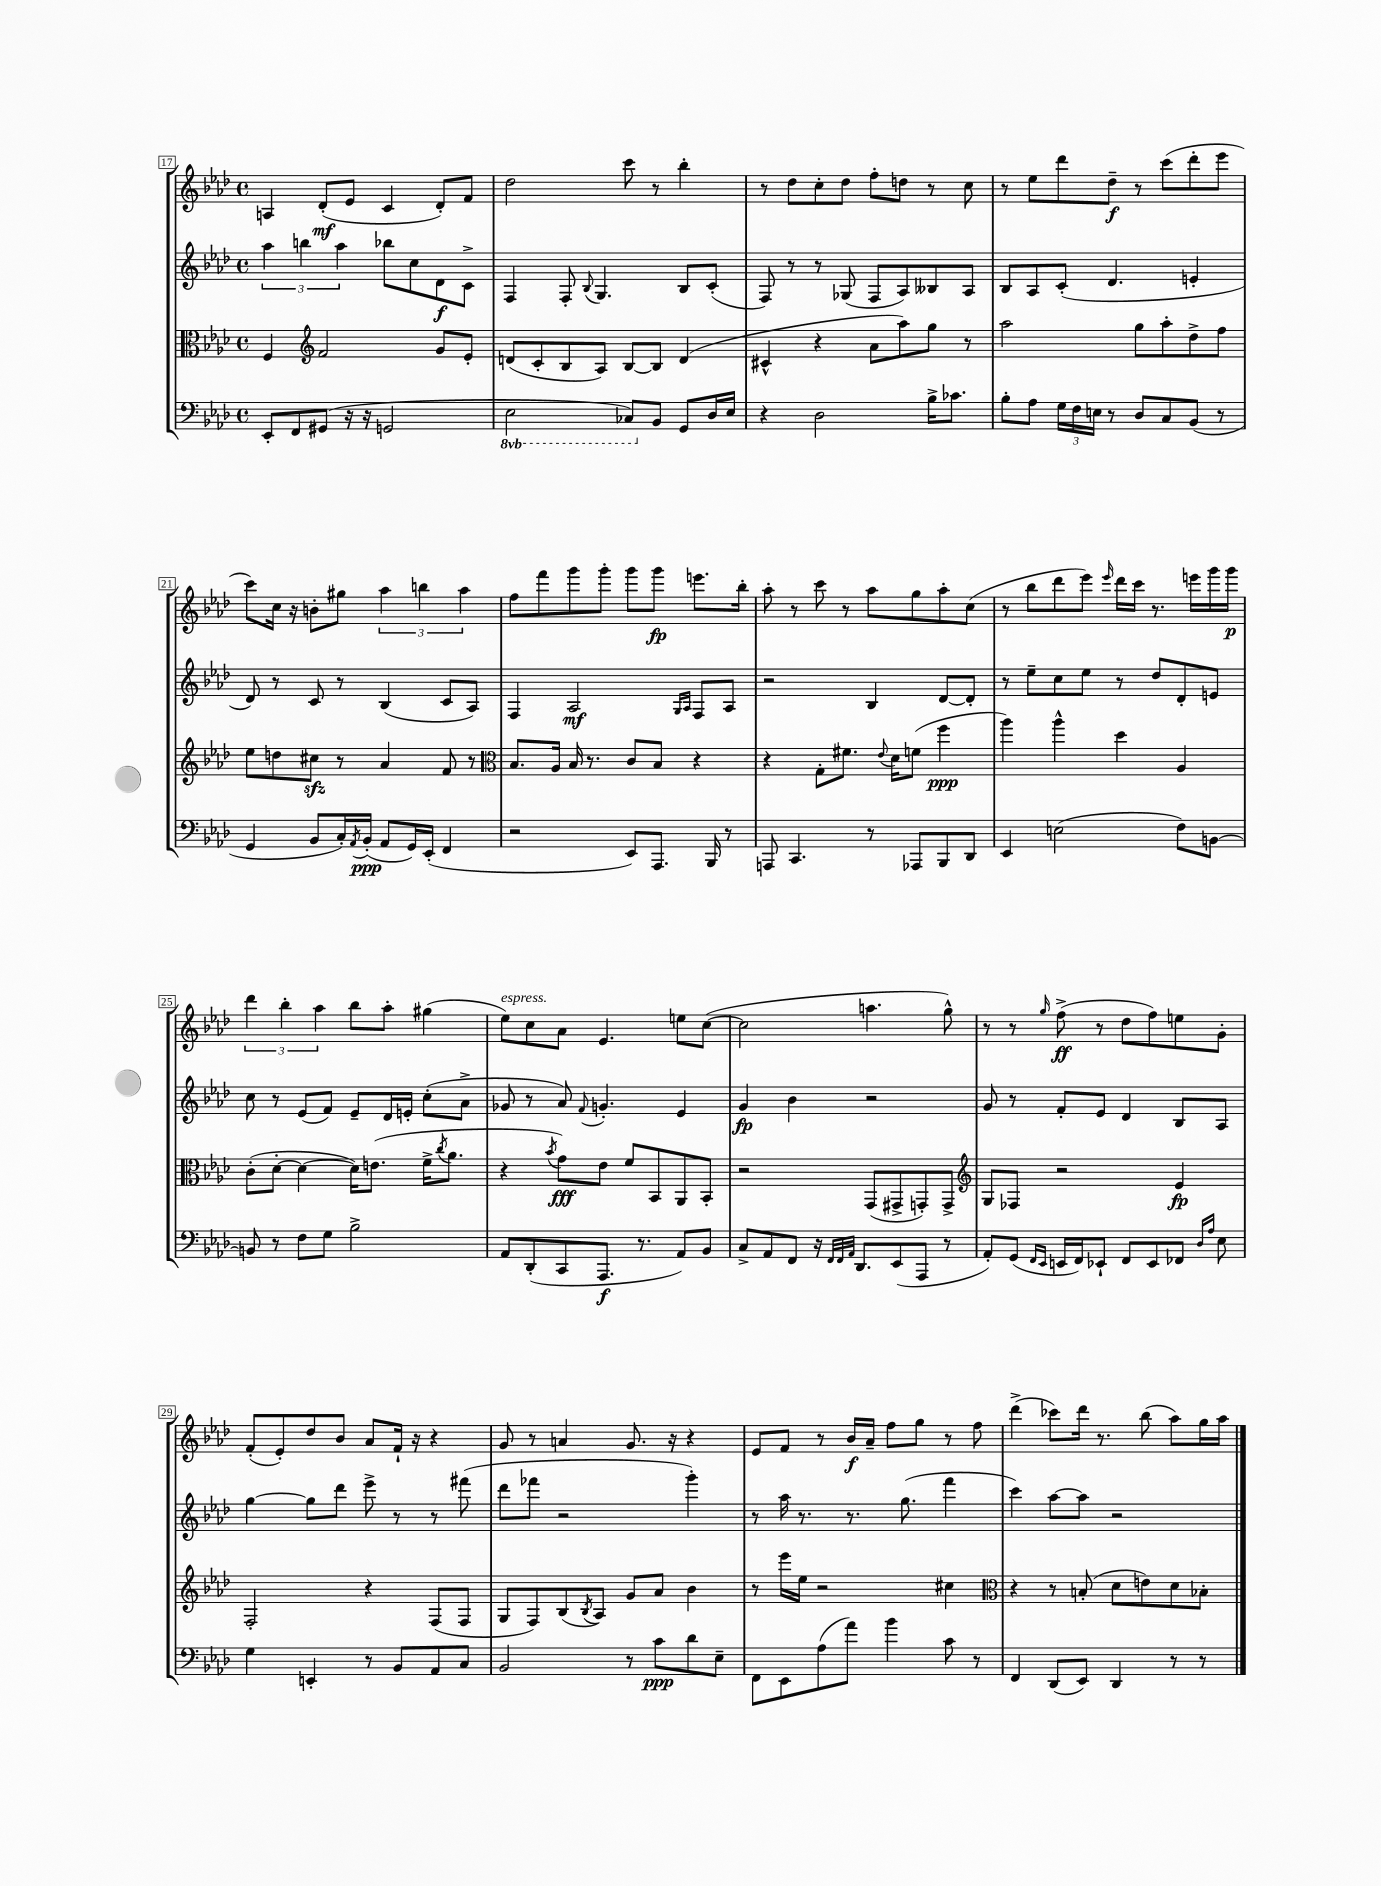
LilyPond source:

<<
\new StaffGroup <<
\new Staff = "s0" {
    \clef treble \key aes \major \defaultTimeSignature \time 4/4
    a4 des'8-.\mf( ees'8 c'4 des'8-.) f'8 |
    des''2 c'''8 r8 bes''4-. |
    r8 des''8 c''8-. des''8 f''8-. d''8 r8 c''8 |
    r8 ees''8 des'''8 des''8--\f r8 c'''8( des'''8-. ees'''8 |
    c'''8) c''16 r16 b'8-. gis''8 \tuplet 3/2 { aes''4 b''4 aes''4 } |
    f''8 f'''8 g'''8 g'''8-. g'''8 g'''8\fp e'''8. bes''16-. |
    aes''8-. r8 c'''8 r8 aes''8 g''8 aes''8-. c''8( |
    r8 bes''8 des'''8 ees'''8) \grace { ees'''16 } des'''16 c'''16 r8. e'''16 g'''16 g'''16\p |
    \tuplet 3/2 { des'''4 bes''4-. aes''4 } bes''8 aes''8-. gis''4( |
    ees''8^\markup { \italic "espress." }) c''8 aes'8 ees'4. e''8 c''8~( |
    c''2 a''4. g''8-^) |
    r8 r8 \grace { g''16 } f''8->\ff( r8 des''8 f''8) e''8 g'8-. |
    f'8-.( ees'8-.) des''8 bes'8 aes'8 f'16-! r16 r4 |
    g'8 r8 a'4 g'8. r16 r4 |
    ees'8 f'8 r8 bes'16\f aes'16-- f''8 g''8 r8 f''8 |
    des'''4->( ces'''8) des'''16 r8. bes''8( aes''8) g''16 aes''16 \bar "|." |
}
\new Staff = "s1" {
    \clef treble \key aes \major \defaultTimeSignature \time 4/4
    \tuplet 3/2 { aes''4 b''4 aes''4 } bes''8 c''8 des'8\f c'8-> |
    f4 f8-. \appoggiatura { bes8 } g4. bes8 c'8-.( |
    f8) r8 r8 ges8( f8 aes8) beses8 aes8 |
    bes8 aes8 c'8-.( des'4. e'4-. |
    des'8) r8 c'8 r8 bes4( c'8 aes8) |
    f4 aes2\mf \grace { g16 aes16 } f8 aes8 |
    r2 bes4 des'8~ des'8-. |
    r8 ees''8-- c''8 ees''8 r8 des''8 des'8-. e'8 |
    c''8 r8 ees'8( f'8) ees'8-- des'16 e'16-. c''8-.( aes'8-> |
    ges'8 r8 aes'8) \appoggiatura { f'8 } g'4.-. ees'4 |
    g'4\fp bes'4 r2 |
    g'8 r8 f'8-. ees'8 des'4 bes8 aes8 |
    g''4~ g''8 des'''8 ees'''8-> r8 r8 fis'''8( |
    des'''8 fes'''8 r2 g'''4-.) |
    r8 aes''16 r8. r8. g''8.( f'''4 |
    c'''4) aes''8~ aes''8 r2 \bar "|." |
}
\new Staff = "s2" {
    \clef alto \key aes \major \defaultTimeSignature \time 4/4
    f4 \clef treble f'2 g'8 ees'8-. |
    d'8( c'8-. bes8 aes8) bes8~ bes8 d'4( |
    cis'4-^ r4 aes'8 aes''8) g''8 r8 |
    aes''2 g''8 aes''8-. des''8-> f''8 |
    ees''8 d''8 cis''8\sfz r8 aes'4 f'8 r8 |
    \clef alto bes8. aes16 bes16 r8. c'8 bes8 r4 |
    r4 g8-. fis'8. \appoggiatura { ees'8 } des'16 f'8( f''4\ppp |
    aes''4) aes''4-^ des''4 aes4 |
    c'8-.( des'8~-. des'4~ des'16) e'8.( f'16-> \acciaccatura { c''8 } aes'8. |
    r4 \acciaccatura { bes'8 } g'8\fff) ees'8 f'8 bes,8 aes,8 bes,8-. |
    r2 g,8( gis,8-> g,8-.) g,8-> |
    \clef treble g8 fes8 r2 ees'4\fp |
    f2-. r4 f8( f8 |
    g8 f8) bes8( \acciaccatura { bes8 } aes8) g'8 aes'8 bes'4 |
    r8 ees'''16 ees''16 r2 cis''4 |
    \clef alto r4 r8 b8-.( des'8 e'8) des'8 bes8-. \bar "|." |
}
\new Staff = "s3" {
    \clef bass \key aes \major \defaultTimeSignature \time 4/4 \set Staff.ottavationMarkups = #ottavation-simple-ordinals
    ees,8-. f,8 gis,8( r16 r16 g,2 |
    \ottava #-1 ees,2 ces,8) \ottava #0 bes,8 g,8 des16 ees16 |
    r4 des2 bes16-> ces'8. |
    bes8-. aes8 \tuplet 3/2 { g16 f16 e16 } r8 des8 c8 bes,8( r8 |
    g,4 bes,8 c16-.) \acciaccatura { aes,8 } bes,16-.\ppp( aes,8 g,16) ees,16-.( f,4 |
    r2 ees,8) aes,,8. bes,,16 r8 |
    a,,8 c,4. r8 aes,,8 bes,,8 des,8 |
    ees,4 e2( f8) b,8~ |
    b,8 r8 f8 g8 bes2-> |
    aes,8 des,8-.( c,8 aes,,8.\f r8. aes,8) bes,8 |
    c8-> aes,8 f,8 r16 \grace { f,32 f,32 aes,32 } des,8. ees,8( aes,,8 r8 |
    aes,8-.) g,8( \grace { f,16 ees,16 } e,16 f,16) ees,8-! f,8 ees,8 fes,8 \grace { des16 aes16 } ees8 |
    g4 e,4-. r8 bes,8 aes,8 c8 |
    bes,2 r8 c'8\ppp des'8 ees8-- |
    f,8 ees,8 aes8( aes'8) bes'4 c'8 r8 |
    f,4 des,8( ees,8) des,4 r8 r8 \bar "|." |
}
>>
>>
\layout { \context { \Score currentBarNumber = #17 \override BarNumber.stencil = #(make-stencil-boxer 0.1 0.3 ly:text-interface::print) } }
